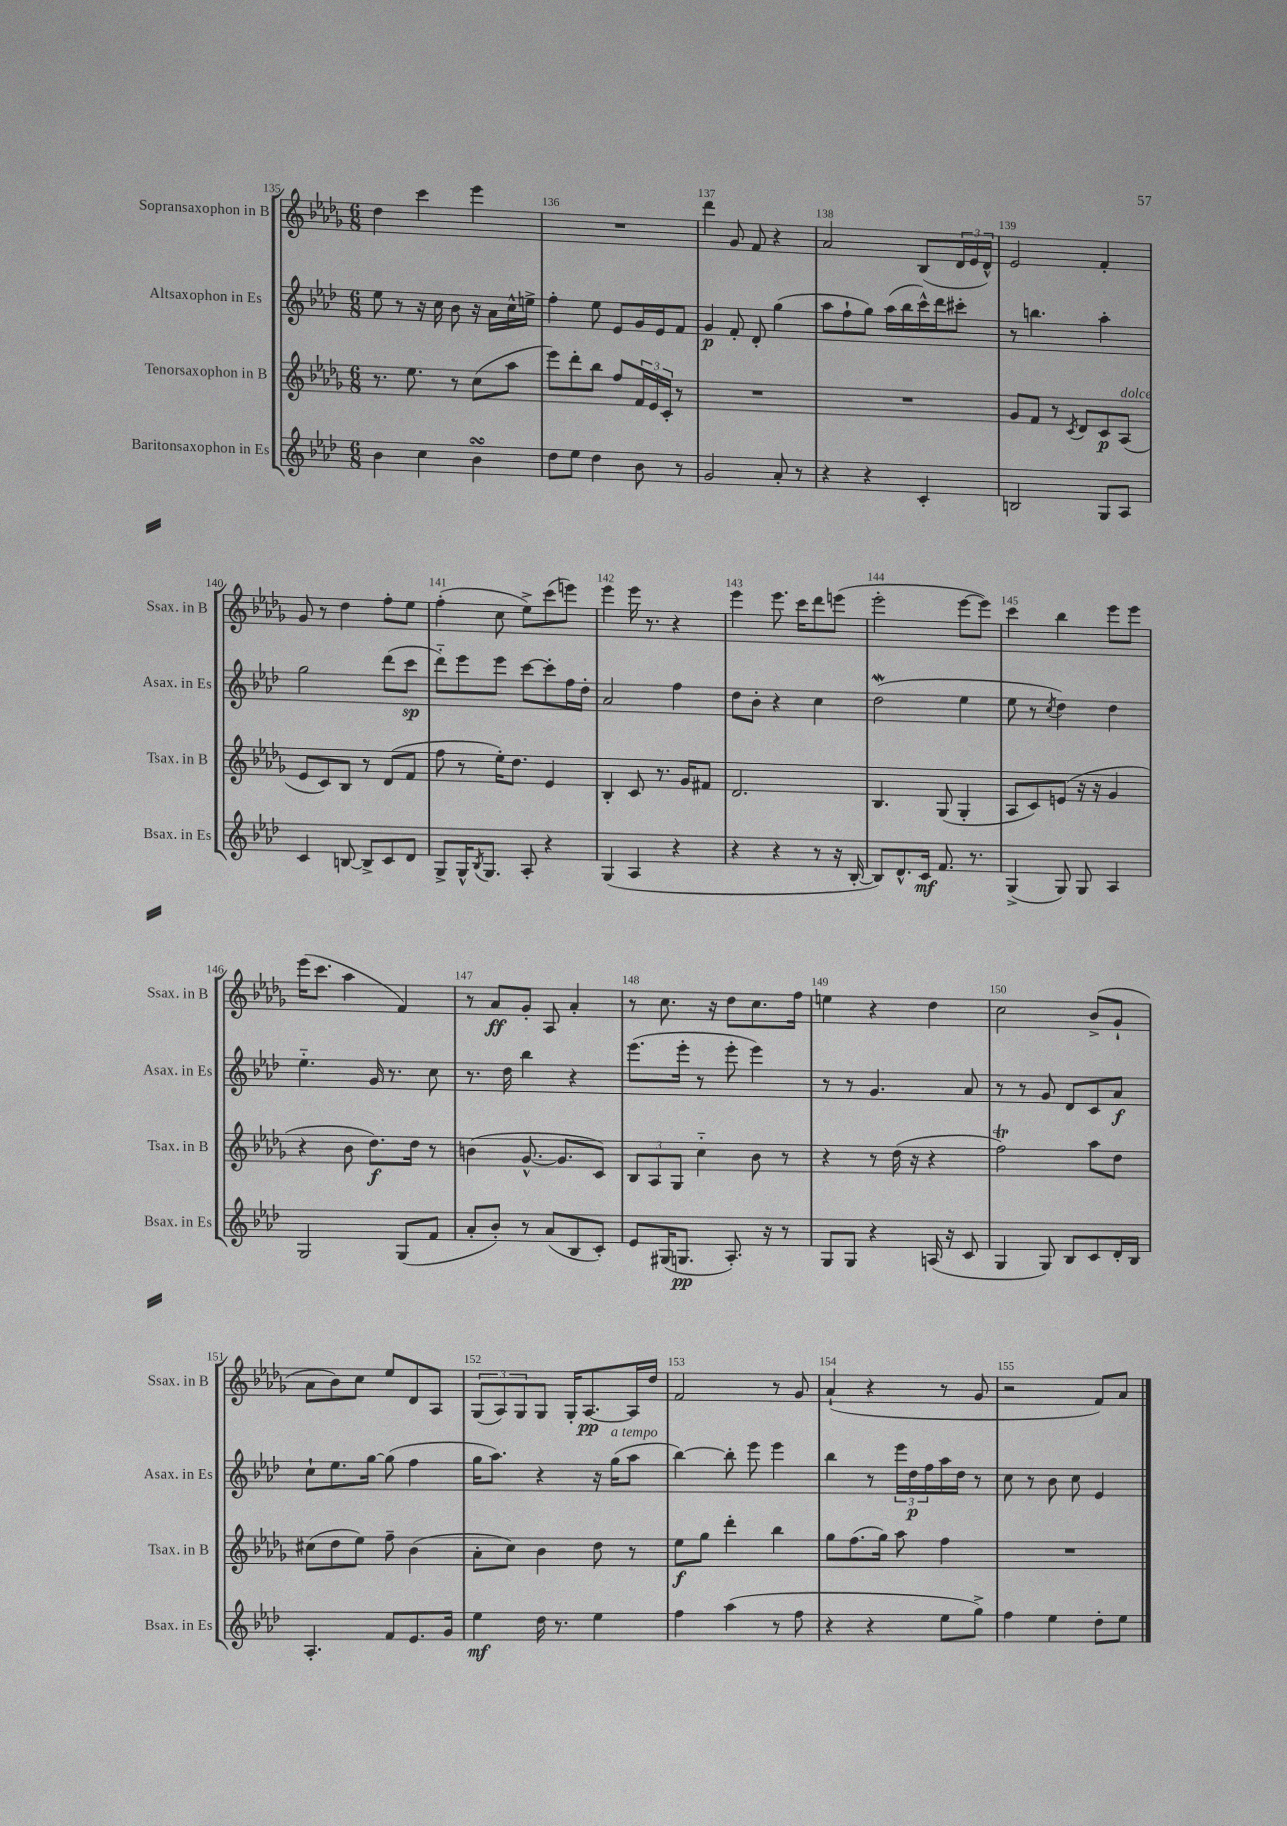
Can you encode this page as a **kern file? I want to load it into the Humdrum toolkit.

**kern	**dynam	**kern	**dynam	**kern	**dynam	**kern	**dynam
*part4	*part4	*part3	*part3	*part2	*part2	*part1	*part1
*staff4	*staff4	*staff3	*staff3	*staff2	*staff2	*staff1	*staff1
*I"Baritonsaxophon in Es	*	*I"Tenorsaxophon in B	*	*I"Altsaxophon in Es	*	*I"Sopransaxophon in B	*
*I'Bsax. in Es	*	*I'Tsax. in B	*	*I'Asax. in Es	*	*I'Ssax. in B	*
*clefG2	*	*clefG2	*	*clefG2	*	*clefG2	*
*k[b-e-a-d-]	*	*k[b-e-a-d-g-]	*	*k[b-e-a-d-]	*	*k[b-e-a-d-g-]	*
*M6/8	*	*M6/8	*	*M6/8	*	*M6/8	*
=135	=135	=135	=135	=135	=135	=135	=135
4b-\	.	8.r	.	8ee-\	.	4dd-\	.
.	.	.	.	8r	.	.	.
.	.	8.ee-\	.	.	.	.	.
4cc\	.	.	.	16r	.	4ccc\	.
.	.	.	.	16cc\	.	.	.
.	.	8r	.	8b-\	.	.	.
4b-sSSS\	.	(8cc\L	.	16r	.	4eee-\	.
.	.	.	.	16a-\LL	.	.	.
.	.	8aa-\J	.	16cc^^\	.	.	.
.	.	.	.	16een^\JJ	.	.	.
=136	=136	=136	=136	=136	=136	=136	=136
8dd-\L	.	8eee-\L)	.	4ff'\	.	2.r	.
8ee-\J	.	8ddd-'\	.	.	.	.	.
4dd-\	.	8bb-\J	.	8ee-\	.	.	.
.	.	8ff/L	.	8e-/L	.	.	.
8b-\	.	24f/L	.	16g/L	.	.	.
.	.	24e-/	.	.	.	.	.
.	.	.	.	16e-/J	.	.	.
.	.	24c'/JJ	.	.	.	.	.
8r	.	8r	.	8f/J	.	.	.
=137	=137	=137	=137	=137	=137	=137	=137
2g/	.	2.r	.	4g/	p	4ddd-\	.
.	.	.	.	8f'/	.	8g-/	.
.	.	.	.	8d-'/	.	8f/	.
8a-'/	.	.	.	(4gg\	.	4r	.
8r	.	.	.	.	.	.	.
=138	=138	=138	=138	=138	=138	=138	=138
4r	.	2.r	.	8aa-\L	.	2a-/	.
.	.	.	.	8ff`\	.	.	.
4r	.	.	.	8gg\J)	.	.	.
.	.	.	.	(16aa-\LL	.	.	.
.	.	.	.	16bb-\	.	.	.
4c'/	.	.	.	16ccc^^\)	.	(8B-/L	.
.	.	.	.	16ddd-\J	.	.	.
.	.	.	.	8ccc#X'\J	.	24d-/L	.
.	.	.	.	.	.	24e-/	.
.	.	.	.	.	.	24d-^^/JJ)	.
=139	=139	=139	=139	=139	=139	=139	=139
2Bn/	.	8g-/L	.	8r	.	2e-/	.
.	.	8f/J	.	4.bbn\	.	.	.
.	.	8r	.	.	.	.	.
.	.	8qc/	.	.	.	.	.
.	.	8d-/L	.	.	.	.	.
8G/L	.	8c/	p	4aa-'\	.	4f'/	.
!	!	!LO:TX:a:i:t=dolce	!	!	!	!	!
8A-/J	.	(8A-/J	.	.	.	.	.
!!LO:LB:g=z
=140	=140	=140	=140	=140	=140	=140	=140
4c/	.	8e-/L	.	2gg\	.	8g-/	.
.	.	8c/)	.	.	.	8r	.
[8Bn/	.	8B-/J	.	.	.	4dd-\	.
8B^/L]	.	8r	.	.	.	.	.
8c/	.	(8d-/L	.	(8ddd-\L	.	8ff'\L	.
8d-/J	.	8f/J	.	8ccc\J	sp	8ee-\J	.
=141	=141	=141	=141	=141	=141	=141	=141
8G^/L	.	8ff\	.	8ddd-\L)	.	(4ff'\	.
16G^^/K	.	8r	.	8eee-\	.	.	.
8qB-/	.	.	.	.	.	.	.
8.G/J	.	.	.	.	.	.	.
.	.	16ee-'\KL)	.	8eee-\J	.	8cc\	.
.	.	8.dd-\J	.	.	.	.	.
8A-'/	.	.	.	[8ccc\L	.	8ee-^\L)	.
4r	.	4e-/	.	8ccc'\]	.	(8ccc\	.
.	.	.	.	16ff\L	.	8eeen\J)	.
.	.	.	.	16dd-'\JJ	.	.	.
=142	=142	=142	=142	=142	=142	=142	=142
(4G/	.	4B-'/	.	2a-/	.	4eee-\	.
4A-/	.	8c/	.	.	.	16eee-\	.
.	.	.	.	.	.	8.r	.
.	.	8.r	.	.	.	.	.
4r	.	.	.	4ff\	.	4r	.
.	.	16g-/KL	.	.	.	.	.
.	.	8f#X/J	.	.	.	.	.
=143	=143	=143	=143	=143	=143	=143	=143
4r	.	2.d-/	.	8dd-\L	.	4eee-\	.
.	.	.	.	8b-'\J	.	.	.
4r	.	.	.	4r	.	8.eee-\	.
.	.	.	.	.	.	16ccc\KL	.
8r	.	.	.	4cc\	.	8ddd-\	.
16r	.	.	.	.	.	(8eeen\J	.
[16B-'/	.	.	.	.	.	.	.
=144	=144	=144	=144	=144	=144	=144	=144
8B-/L])	.	4.B-/	.	(2dd-w\	.	2eee-'\	.
8.d-^^/	.	.	.	.	.	.	.
16c/Jk	mf	.	.	.	.	.	.
8.f/	.	(8G-/	.	.	.	.	.
.	.	4G-'/	.	4ee-\	.	[8eee-\L	.
8.r	.	.	.	.	.	.	.
.	.	.	.	.	.	8eee-\J])	.
=145	=145	=145	=145	=145	=145	=145	=145
(4G^/	.	8A-/L	.	8ee-\	.	4ccc\	.
.	.	8c/)	.	8r	.	.	.
.	.	.	.	8qcc/	.	.	.
8G/)	.	(8en/J	.	4dd-\)	.	4bb-\	.
8G/	.	16r	.	.	.	.	.
.	.	16r	.	.	.	.	.
4A-/	.	4g-/	.	4dd-\	.	8eee-\L	.
.	.	.	.	.	.	8eee-\J	.
!!LO:LB:g=z
=146	=146	=146	=146	=146	=146	=146	=146
2G/	.	4r	.	4.ee-\	.	(16eee-\KL	.
.	.	.	.	.	.	8.ccc\J	.
.	.	8b-\	.	.	.	4aa-\	.
.	.	8.dd-\L)	f	16g/	.	.	.
.	.	.	.	8.r	.	.	.
(8G/L	.	.	.	.	.	4f/)	.
.	.	16dd-\Jk	.	.	.	.	.
8f/J	.	8r	.	8cc\	.	.	.
=147	=147	=147	=147	=147	=147	=147	=147
8a-'/L	.	(4bn\	.	8.r	.	8r	.
8b-'/J)	.	.	.	.	.	8a-/L	ff
.	.	.	.	16dd-\	.	.	.
8r	.	[8.g-^^/	.	4bb-\	.	8g-'/J	.
(8a-/L	.	.	.	.	.	8A-/	.
.	.	8.g-/L]	.	.	.	.	.
8B-/	.	.	.	4r	.	4a-'/	.
8c'/J)	.	8c/J)	.	.	.	.	.
=148	=148	=148	=148	=148	=148	=148	=148
8e-/L	.	12B-/L	.	(8.eee-\L	.	8r	.
.	.	12A-/	.	.	.	.	.
(16G#X/K	.	.	.	.	.	8.cc\	.
.	.	12G-/J	.	.	.	.	.
8.Gn/J	pp	.	.	16eee-'\Jk	.	.	.
.	.	4cc\	.	8r	.	.	.
.	.	.	.	.	.	16r	.
8.A-'/)	.	.	.	8eee-'\	.	8dd-\L	.
.	.	8b-\	.	4eee-\)	.	8.cc\	.
16r	.	.	.	.	.	.	.
8r	.	8r	.	.	.	.	.
.	.	.	.	.	.	16ff\Jk	.
=149	=149	=149	=149	=149	=149	=149	=149
8G/L	.	4r	.	8r	.	4een\	.
8G/J	.	.	.	8r	.	.	.
4r	.	8r	.	4.g/	.	4r	.
.	.	(16dd-\	.	.	.	.	.
.	.	16r	.	.	.	.	.
(16An/	.	4r	.	.	.	4dd-\	.
16r	.	.	.	.	.	.	.
8c/	.	.	.	8a-/	.	.	.
=150	=150	=150	=150	=150	=150	=150	=150
4G/	.	2fft\)	.	8r	.	2cc\	.
.	.	.	.	8r	.	.	.
8G/)	.	.	.	8g/	.	.	.
8B-/L	.	.	.	8d-/L	.	.	.
8c/	.	8aa-\L	.	8c/	.	(8b-^/L	.
16d-'/L	.	8dd-\J	.	8a-/J	f	8g-`/J	.
16B-/JJ	.	.	.	.	.	.	.
!!LO:LB:g=z
=151	=151	=151	=151	=151	=151	=151	=151
4.A-'/	.	(8cc#X\L	.	8cc`\L	.	8a-\L	.
.	.	8dd-\	.	8.ee-\	.	8b-\)	.
.	.	8ee-\J)	.	.	.	8cc\J	.
.	.	.	.	[16gg\Jk	.	.	.
8f/L	.	8ff~\	.	(8gg\]	.	8ee-/L	.
8.e-/	.	(4b-\	.	4ff\	.	8d-/	.
.	.	.	.	.	.	8A-/J	.
16g/Jk	.	.	.	.	.	.	.
=152	=152	=152	=152	=152	=152	=152	=152
4ee-\	mf	8a-'\L	.	16gg\KL	.	(12G-/L	.
.	.	.	.	8.aa-\J)	.	.	.
.	.	.	.	.	.	12A-/)	.
.	.	8cc\J)	.	.	.	.	.
.	.	.	.	.	.	12G-/	.
16dd-\	.	4b-\	.	4r	.	8G-/J	.
8.r	.	.	.	.	.	.	.
.	.	.	.	.	.	16G-'/KL	.
.	.	.	.	.	.	[8.A-/	pp
4ee-\	.	8dd-\	.	16r	.	.	.
!	!	!	!	!LO:TX:a:i:t=a tempo	!	!	!
.	.	.	.	(16gg\KL	.	.	.
.	.	8r	.	8aa-\J	.	16A-/L]	.
.	.	.	.	.	.	16dd-/JJ	.
=153	=153	=153	=153	=153	=153	=153	=153
4ff\	.	8ee-\L	f	[4bb-\)	.	2f/	.
.	.	8gg-\J	.	.	.	.	.
(4aa-\	.	4ddd-'\	.	8bb-'\]	.	.	.
.	.	.	.	8eee-\	.	.	.
8r	.	4bb-\	.	4eee-\	.	8r	.
8ff\	.	.	.	.	.	8g-/	.
=154	=154	=154	=154	=154	=154	=154	=154
4r	.	8gg-\L	.	4bb-\	.	(4a-`/	.
.	.	(8.ff\	.	.	.	.	.
4r	.	.	.	8r	.	4r	.
.	.	16gg-\Jk)	.	.	.	.	.
.	.	8aa-\	.	24eee-\LL	.	.	.
.	.	.	.	24dd-\	p	.	.
.	.	.	.	24ff\	.	.	.
8ee-\L	.	4ff\	.	16aa-\	.	8r	.
.	.	.	.	16dd-\JJ	.	.	.
8gg^\J)	.	.	.	8r	.	8g-/	.
=155	=155	=155	=155	=155	=155	=155	=155
4ff\	.	2.r	.	8cc\	.	2r	.
.	.	.	.	8r	.	.	.
4ee-\	.	.	.	8b-\	.	.	.
.	.	.	.	8cc\	.	.	.
8dd-'\L	.	.	.	4e-/	.	8f/L)	.
8ee-\J	.	.	.	.	.	8a-/J	.
==	==	==	==	==	==	==	==
*-	*-	*-	*-	*-	*-	*-	*-
